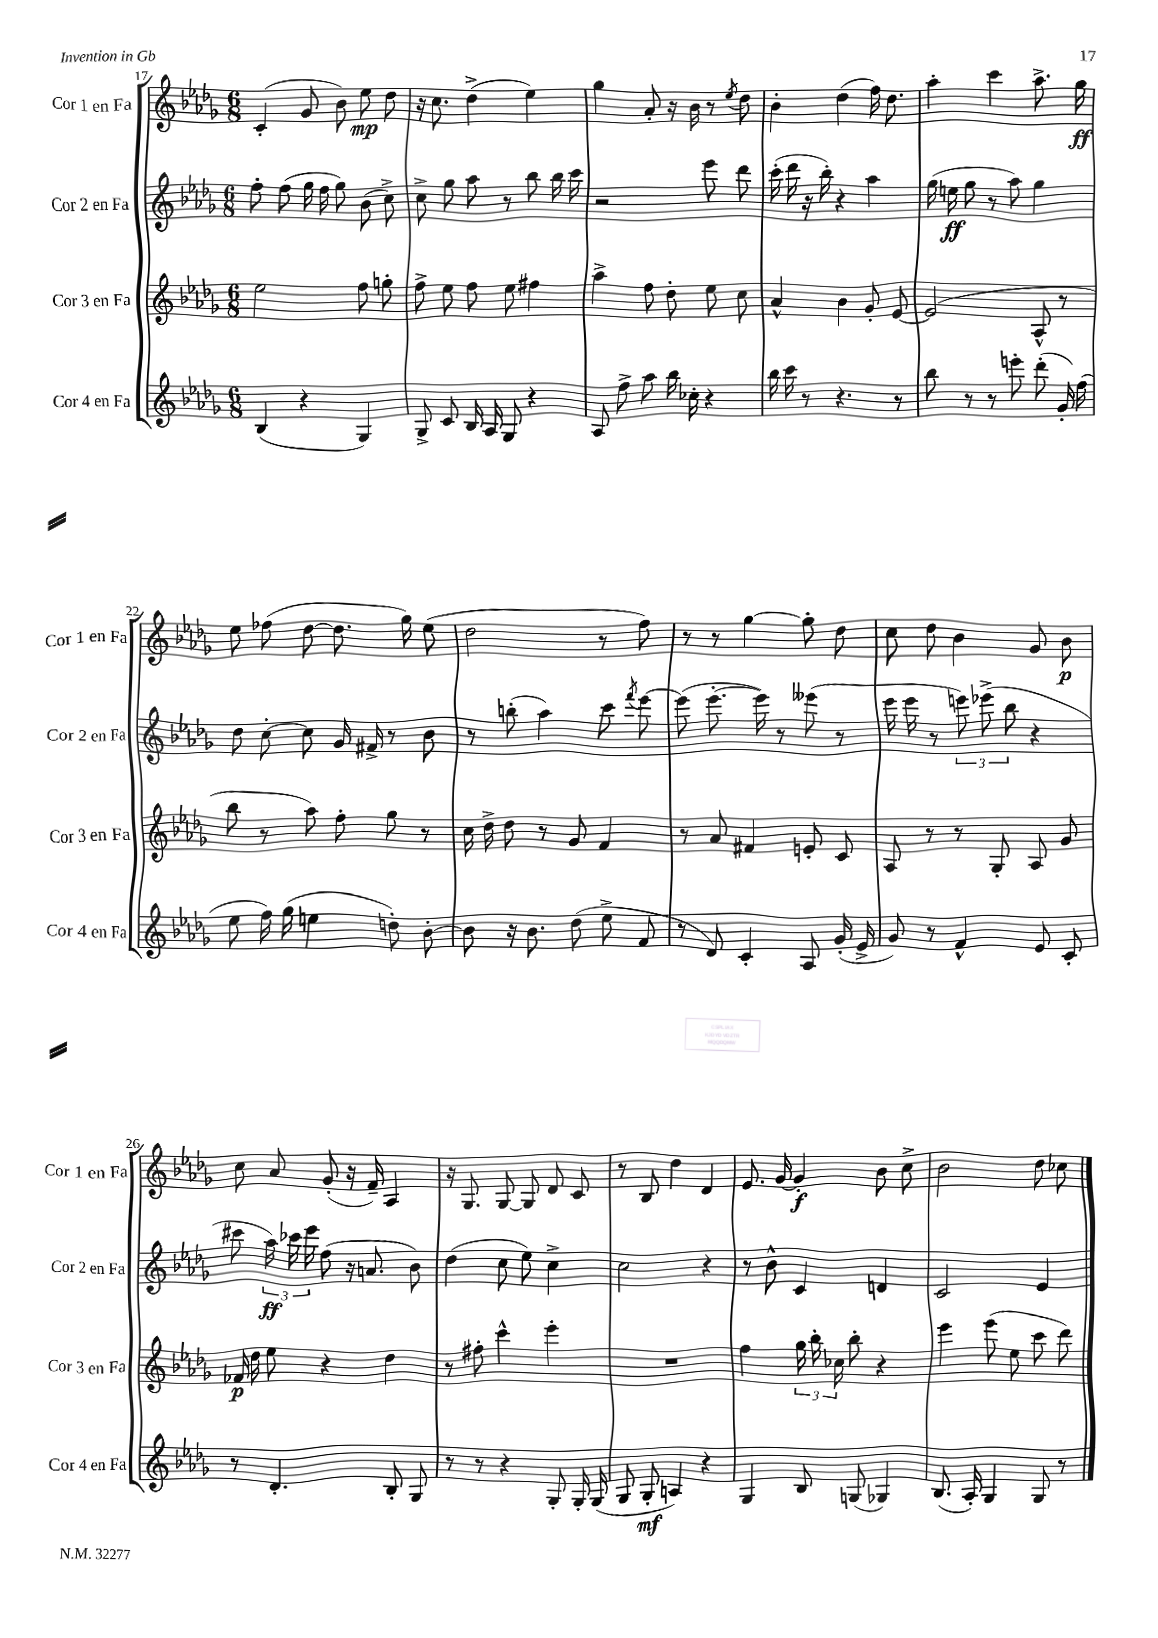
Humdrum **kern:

**kern	**kern	**kern	**kern
*staff4	*staff3	*staff2	*staff1
*clefG2	*clefG2	*clefG2	*clefG2
*k[b-e-a-d-g-]	*k[b-e-a-d-g-]	*k[b-e-a-d-g-]	*k[b-e-a-d-g-]
*M6/8	*M6/8	*M6/8	*M6/8
(4B-/	2ee-\	8ff'\	(4c'/
.	.	(8ff\	.
4r	.	16gg-\	8g-/
.	.	16ff\	.
.	.	8gg-\)	8b-\)
4G-/)	8ff\	(8b-\	8ee-\
.	8gg'\	8cc^\)	8dd-\
=	=	=	=
8G-^/	8ff^\	8cc^\	16r
.	.	.	8.cc\
8c/	8ee-\	8gg-\	.
16B-/	8ff\	8aa-\	(4dd-^\
16A-/	.	.	.
8G-/	8ee-\	8r	.
4r	4ff#\	8bb-\	4ee-\)
.	.	16bb-\	.
.	.	16ccc\	.
=	=	=	=
8A-/	4aa-^\	2r	4gg-\
8ff^\	.	.	.
8aa-\	8ff\	.	8a-'/
16bb-\	8dd-'\	.	16r
16cc-'\	.	.	16b-\
4r	8ee-\	8eee-\	8r
.	.	.	8qee-/
.	8cc\	8ddd-\	8dd-\
=	=	=	=
16bb-\	4a-^^/	(16ccc'\	4b-'\
16ccc\	.	16ddd-\	.
8r	.	16r	.
.	.	16bb-'\)	.
4.r	4b-\	4r	(4dd-\
.	8g-'/	4aa-\	16ff\)
.	.	.	8.dd-\
8r	[8e-/	.	.
=	=	=	=
8bb-\	(2e-/]	(16gg-\	4aa-'\
.	.	16ee\	.
8r	.	8gg-\	.
8r	.	8r	4ccc\
8eee'\	.	8aa-\)	.
(8ddd-'\	8A-^^/	4gg-\	8.aa-^\
16g-'/)	8r	.	.
(16ff\	.	.	16gg-\
=	=	=	=
8ee-\	8bb-\	8dd-\	8ee-\
16ff\)	8r	[8cc'\	(8ff-\
(16gg-\	.	.	.
4ee\	8aa-\)	8cc\]	[8dd-\
.	8ff'\	16g-/	8.dd-\]
.	.	16f#^/	.
8dd'\)	8gg-\	8r	.
.	.	.	16gg-\)
[8b-'\	8r	8b-\	(8ee-\
=	=	=	=
8b-\]	16cc\	8r	2dd-\
.	16dd-^\	.	.
16r	8dd-\	(8bb'\	.
8.b-\	.	.	.
.	8r	4aa-\)	.
(8dd-\	8g-/	.	.
8ee-^\	4f/	8ccc\	8r
.	.	8qfff/	.
8f/	.	[8eee-\	8ff\)
=	=	=	=
8r	8r	(8eee-\]	8r
8d-/)	8a-/	[8.eee-'\	8r
4c'/	4f#/	.	[4gg-\
.	.	16eee-\])	.
.	.	8r	.
8A-/	8e'/	(8eee--\	8gg-'\]
(16g-'/	8c/	8r	8dd-\
16e-^/	.	.	.
=	=	=	=
8g-/)	8A-/	16eee-\	8cc\
.	.	16eee-\	.
8r	8r	8r	8dd-\
4f^^/	8r	12eee\)	4b-\
.	.	(12eee-^\	.
.	8G-'/	.	.
.	.	12bb-\	.
8e-/	8A-/	4r	8g-/
8c'/	8g-/	.	8b-\
=	=	=	=
8r	16f-/	8ccc#\	8cc\
.	16dd-\	.	.
4.d-'/	8ee-\	24aa-\)	8a-/
.	.	24ccc-\	.
.	.	24eee-\	.
.	4r	(8ff\	(8g-'/
.	.	16r	16r
.	.	8.a/	16f~/)
8B-'/	4dd-\	.	4A-/
8G-/	.	8b-\)	.
=	=	=	=
8r	8r	(4dd-\	16r
.	.	.	8.G-/
8r	8ff#'\	.	.
4r	4ccc^^\	8cc\	[8G-/
.	.	8ee-\)	8G-/]
8G-'/	4eee-'\	4cc^\	8d-/
16G-'/	.	.	8c/
(16G-/	.	.	.
=	=	=	=
8G-/	2.r	2cc\	8r
8G-'/	.	.	8B-/
4A/)	.	.	4dd-\
4r	.	4r	4d-/
=	=	=	=
4G-/	4ff\	8r	8.e-/
.	.	8b-^^\	.
.	.	.	[16g-/
8B-/	24gg-\	4c/	4g-'/]
.	24bb-'\	.	.
.	24cc-\	.	.
(8G/	8bb-'\	.	.
4G-/)	4r	4d/	8b-\
.	.	.	8cc^\
=	=	=	=
(8.B-/	4eee-\	2c/	2b-\
16A-'/)	.	.	.
4G-/	(8eee-\	.	.
.	8ee-\	.	.
8G-/	8ccc\	4e-/	8dd-\
8r	8ddd-\)	.	8cc-\
==	==	==	==
*-	*-	*-	*-
